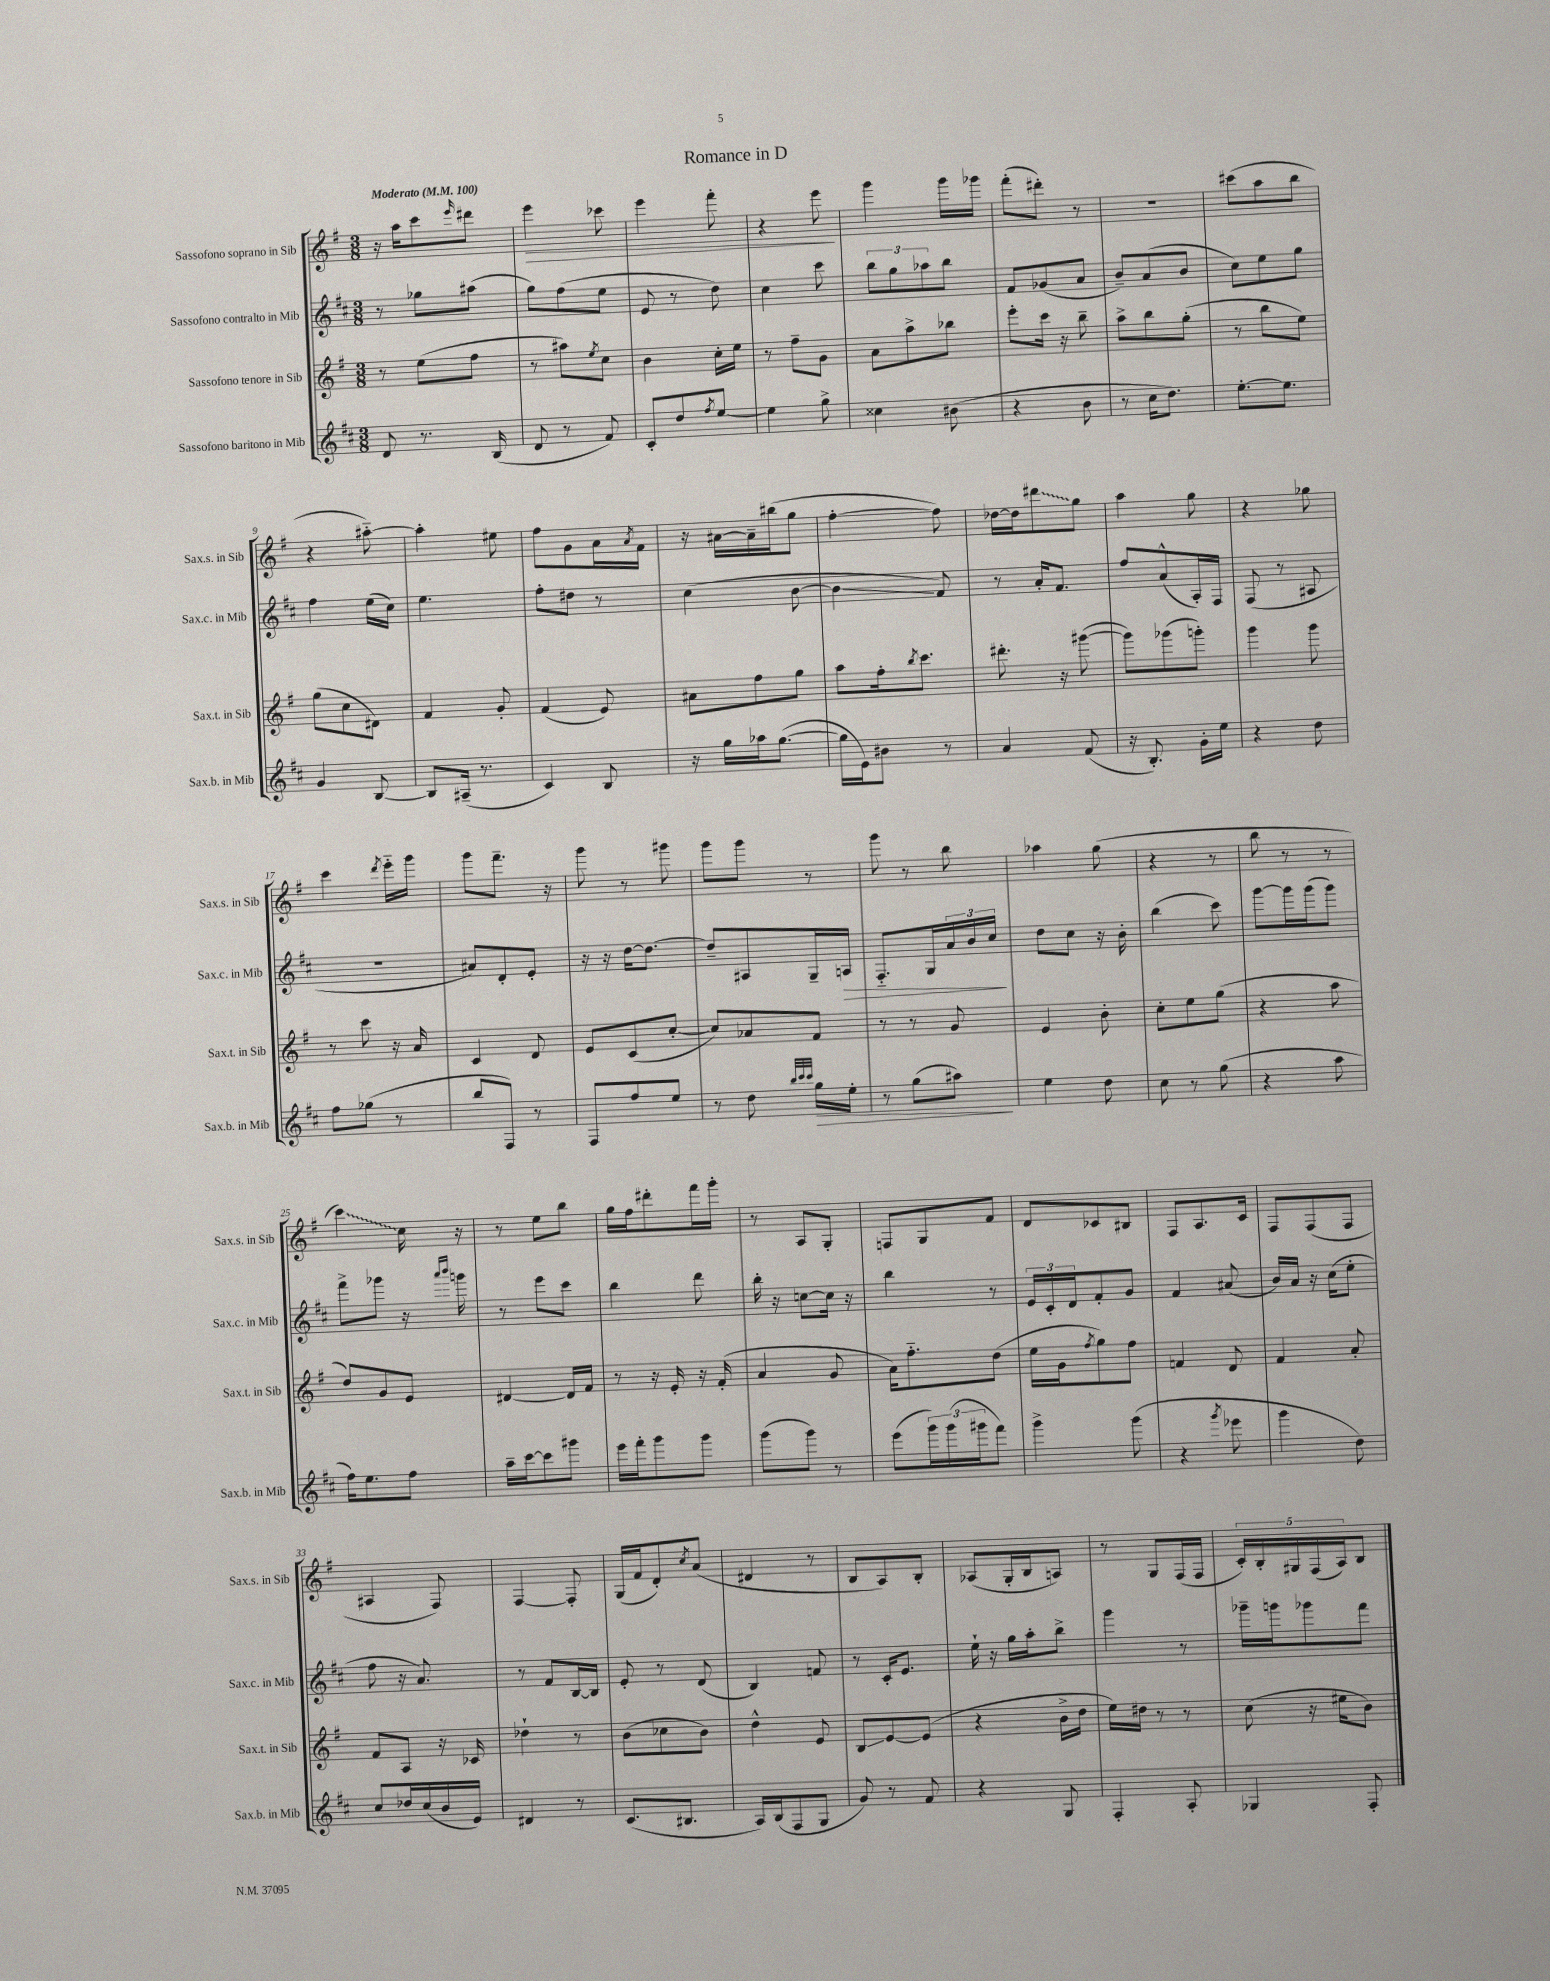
\header { title = "Romance in D" }
<<
\new StaffGroup <<
\new Staff = "s0" \with { instrumentName = "Sassofono soprano in Sib" shortInstrumentName = "Sax.s. in Sib" } {
    \clef treble \key g \major \numericTimeSignature \time 3/8 \tempo "Moderato" 4 = 100
    r16 a''16 c'''8 \grace { e'''16 } dis'''8 |
    e'''4\> ces'''8 |
    e'''4 fis'''8-. |
    r4 e'''8\! |
    g'''4 g'''16 ges'''16 |
    fis'''8-.( dis'''8-.) r8 |
    R4. |
    cis'''8( a''8 b''8 |
    r4 ais''8~-_) |
    ais''4-. eis''8 |
    fis''8 g'8 a'16 \acciaccatura { a'8 } fis'16 |
    r16 ais'16~ ais'16-- bis''16( g''8 |
    fis''4~-. fis''8) |
    des''16~ des''16 \once \override Glissando.style = #'zigzag dis'''8\glissando g''8 |
    a''4 g''8 |
    r4 ges''8 |
    c'''4 \acciaccatura { d'''8 } e'''16-_ g'''16 |
    g'''8 fis'''8.-- r16 |
    g'''8 r8 gis'''8 |
    g'''8 g'''8 r8 |
    g'''8 r8 b''8 |
    aes''4 g''8( |
    r4 r8 |
    b''8 r8 r8 |
    \once \override Glissando.style = #'zigzag c'''4\glissando) c''16 r16 |
    r8 e''8 b''8 |
    g''16 fis''16 dis'''8-. fis'''16 g'''16-. |
    r8 a8 g8-. |
    f8 g8 fis'8 |
    d'8 ces'8 bis8 |
    fis8 a8. c'16 |
    fis8 fis8( fis8 |
    ais4 fis8) |
    fis4~ fis8-. |
    g16( fis'16 d'8-.) \acciaccatura { c''8 } a'8( |
    dis'4 r8 |
    b8 a8) b8-. |
    aes8( g16-. b16 a8) |
    r8 g8 fis16( fis16 |
    \tuplet 5/4 { c'16-.) b16-. gis16 fis16( a16) } b8 \bar "|." |
}
\new Staff = "s1" \with { instrumentName = "Sassofono contralto in Mib" shortInstrumentName = "Sax.c. in Mib" } {
    \clef treble \key d \major \numericTimeSignature \time 3/8
    r8 ges''8 ais''8( |
    g''8) fis''8( e''8 |
    e'8 r8 d''8) |
    cis''4 cis'''8 |
    \tuplet 3/2 { b''8 g''8 aes''8 } b''8 |
    fis'8 ges'8( a'8 |
    b'8--) a'8( b'8 |
    cis''8) e''8 g''8 |
    fis''4 e''16( cis''16) |
    e''4. |
    fis''8-. dis''8 r8 |
    cis''4( b'8~ |
    b'4\glissando fis'8) |
    r8 a'16-. fis'8. |
    fis''8 a'8-^( a16-.) fis16 |
    fis8( r8 ais8 |
    R4. |
    ais'8) d'8-. e'8-. |
    r16 r16 d''16~ d''8.~ |
    d''8-- ais8 g16-- a16\> |
    fis8.-_ g16 \tuplet 3/2 { a'16 b'16 cis''16\! } |
    d''8 cis''8 r16 b'16-. |
    b''4( cis'''8) |
    g'''8~ g'''16 g'''16( g'''8) |
    fis'''8-> ges'''8 r16 \grace { a'''16 b'''16 } g'''16 |
    r8 e'''8 cis'''8 |
    b''4 d'''8 |
    b''16-. r16 c''8~ c''16 r16 |
    b''4 r8 |
    \tuplet 3/2 { e'16 cis'16-. d'16 } fis'8-. g'8 |
    fis'4 ais'8( |
    b'16) a'16 r16 cis''16( e''8-. |
    fis''8 r16 a'8.) |
    r8 fis'8 b16~ b16 |
    e'8-. r8 d'8( |
    b4) f'8 |
    r8 cis'16-. e'8. |
    e''16-! r16 g''16 a''16-. b''8-> |
    g'''4 r8 |
    ges'''16-- g'''16 ges'''8 fis'''8 \bar "|." |
}
\new Staff = "s2" \with { instrumentName = "Sassofono tenore in Sib" shortInstrumentName = "Sax.t. in Sib" } {
    \clef treble \key g \major \numericTimeSignature \time 3/8
    r8 e''8( fis''8 |
    r8 ais''8) \acciaccatura { e''8 } c''8 |
    b'4 c''16-. e''16 |
    r8 fis''8-- g'8 |
    a'8 a''8-> bes''8 |
    e'''8-. c'''16 r16 b''8-- |
    a''8-> b''8 g''8-.( |
    r8 b''8 e''8) |
    g''8( c''8 dis'8) |
    fis'4 g'8-. |
    fis'4( e'8) |
    ais'8 fis''8 g''8 |
    a''8 fis''16-. \acciaccatura { b''8 } c'''8. |
    dis'''8.-. r16 gis'''8~( |
    gis'''8) ges'''8( g'''8-.) |
    g'''4 g'''8 |
    r8 c'''8 r16 a'16 |
    c'4 d'8 |
    e'8 c'8( c''8~-. |
    c''8) aes'8 fis'8 |
    r8 r8 g'8 |
    e'4 b'8-. |
    c''8-. e''8 g''8( |
    r4 a''8 |
    d''8) g'8 e'8 |
    dis'4~ dis'16 fis'16 |
    r8 r16 e'16-. r16 fis'16-.( |
    a'4 g'8 |
    a'16) fis''8.-_ d''8( |
    e''16 g'16 \acciaccatura { fis''8 } g''8) fis''8 |
    f'4 d'8 |
    fis'4 a'8-. |
    fis'8 a8 r16 ces'16 |
    des''4-! r8 |
    b'8( ces''8 b'8) |
    d''4-^ e'8 |
    b8\glissando e'8~ e'8( |
    r4 b'16-> d''16 |
    e''16) dis''16 r8 r8 |
    c''8( r16 eis''16 b'8) \bar "|." |
}
\new Staff = "s3" \with { instrumentName = "Sassofono baritono in Mib" shortInstrumentName = "Sax.b. in Mib" } {
    \clef treble \key d \major \numericTimeSignature \time 3/8
    d'8 r8. b16( |
    d'8 r8 fis'8) |
    cis'8-. d''8 \acciaccatura { fis''8 } e''8~ |
    e''4 g''8-> |
    cisis''4 bis'8( |
    r4 b'8 |
    r8 cis''16 d''8.) |
    e''8.~-. e''8. |
    g'4 b8~ |
    b8 ais16--( r8. |
    cis'4) b8 |
    r16 g''16 aes''16 g''8.~( |
    g''16 e'16) bis'8 r8 |
    a'4 fis'8( |
    r16 b8.-.) g'16-. e''16 |
    r4 d''8 |
    fis''8 ges''8( r8 |
    b''8 fis8) r8 |
    fis8 fis''8 e''8 |
    r8 d''8 \grace { b''32 cis'''32 cis'''32 } g''16\> e''16-. |
    r8 g''8( ais''8\!) |
    e''4 d''8 |
    cis''8 r8 g''8( |
    r4 a''8 |
    fis''16) e''8. fis''8 |
    a''16-- cis'''16~ cis'''8 gis'''8 |
    e'''16 fis'''16-. g'''8 g'''8 |
    g'''8( g'''8) r8 |
    e'''8( \tuplet 3/2 { g'''16) g'''16( gis'''16 } fis'''8) |
    g'''4-> g'''8( |
    r4 \acciaccatura { g'''8 } ees'''8 |
    g'''4 d''8) |
    cis''8 des''16 cis''16( b'16 e'16) |
    dis'4 r8 |
    cis'8.( bis8. |
    a16) b16( fis8 g8 |
    g'8) r8 fis'8 |
    r4 g8 |
    fis4-. a8-. |
    ges4 fis8-. \bar "|." |
}
>>
>>
